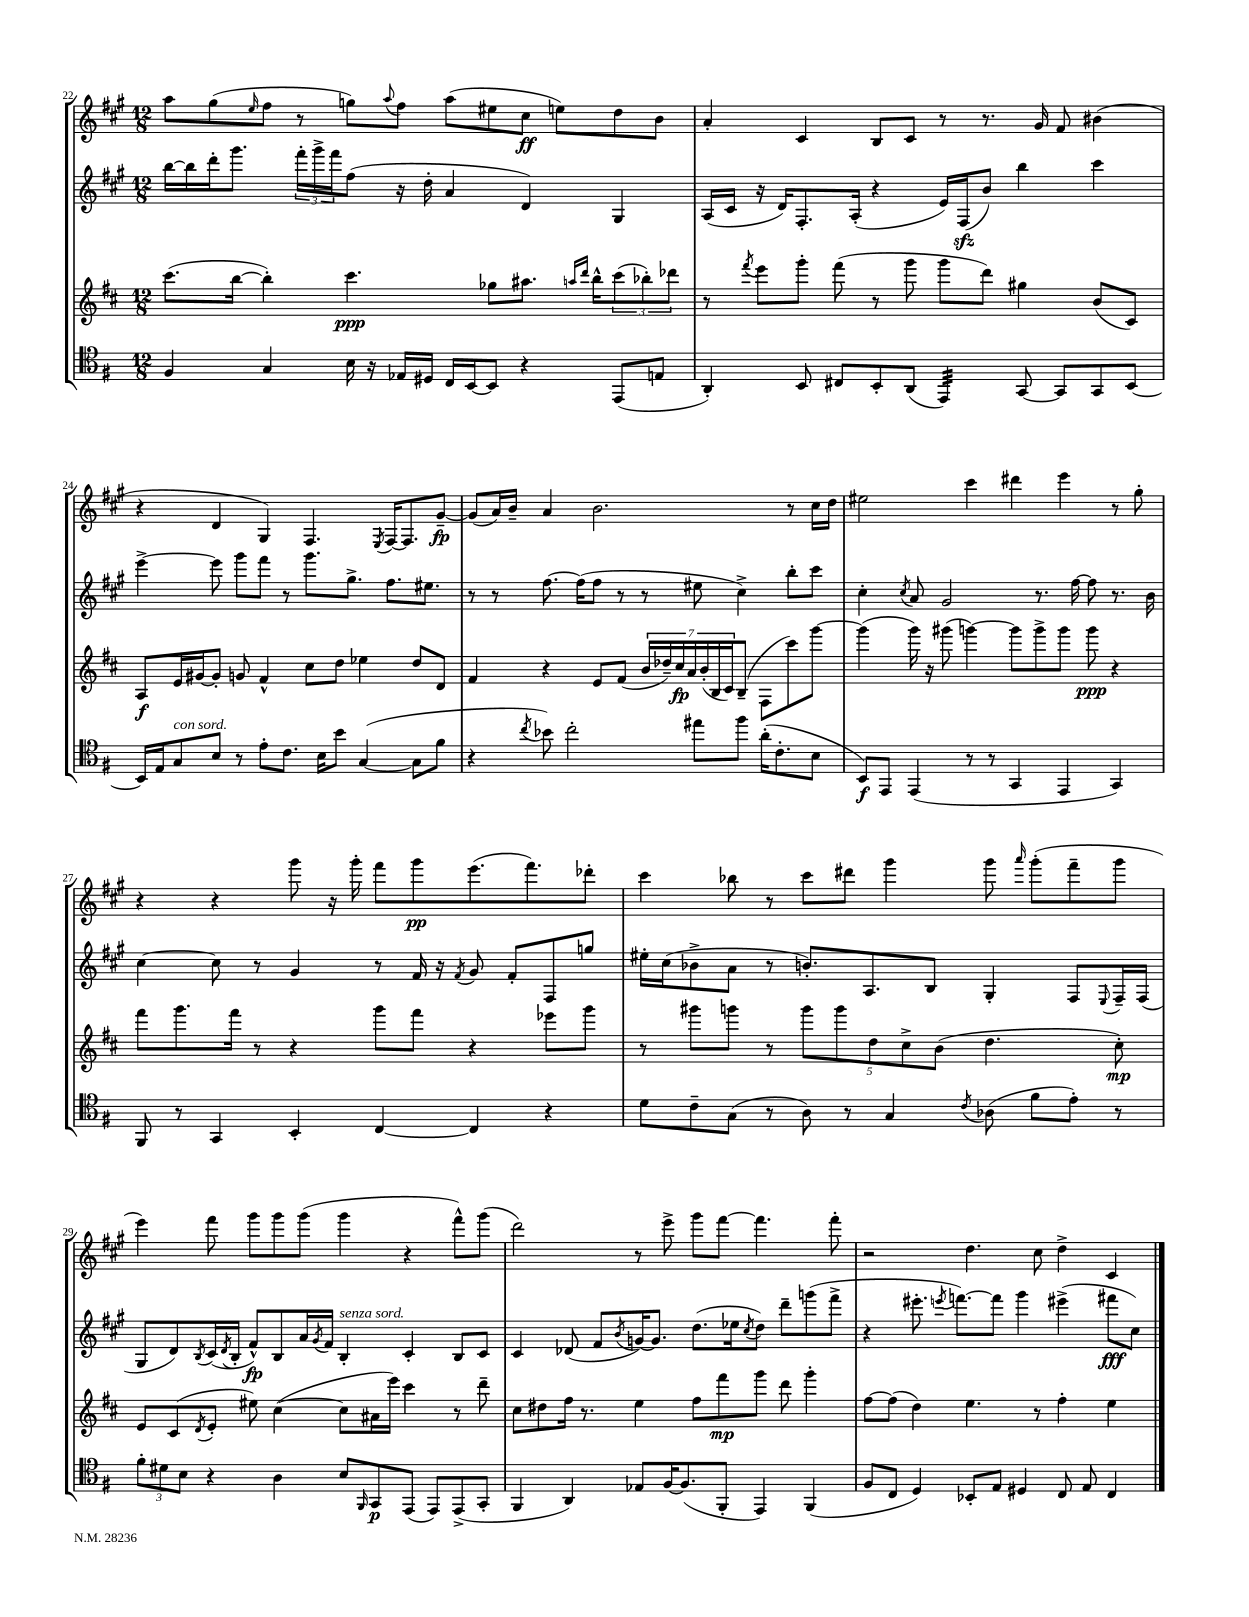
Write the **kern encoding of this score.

**kern	**kern	**kern	**kern
*staff4	*staff3	*staff2	*staff1
*clefC4	*clefG2	*clefG2	*clefG2
*k[f#]	*k[f#c#]	*k[f#c#g#]	*k[f#c#g#]
*M12/8	*M12/8	*M12/8	*M12/8
4F#/	(8.ccc#\L	[16bb\LL	8aa\L
.	.	16bb\]	.
.	.	16ddd'\J	(8gg#\
.	[16bb\Jk	8.ggg#\J	.
.	.	.	16qqee/
4G/	4bb'\])	.	8ff#\J
.	.	24fff#'\LL	8r
.	.	24ggg#^\	.
.	.	24fff#\J	.
16B\	4.ccc#\	(8ff#\J	8gg\L)
16r	.	.	.
.	.	.	8qqaa/
16E-/LL	.	16r	8ff#\J
16D#/JJ	.	16dd'\	.
16C/LL	.	4a/	(8aa\L
[16BB/J	.	.	.
8BB/]J	8gg-\L	.	8ee#\
4r	8.aa#\J	4d/)	8cc#\J
.	.	.	8ee\L)
.	16qqaa/LL	.	.
.	16qqddd/JJ	.	.
.	16bb^^\LK	.	.
(8EE/L	(12ccc#\	4G#/	8dd\
.	12bb-'\)	.	.
8E/J	.	.	8b\J
.	12ddd-\J	.	.
=	=	=	=
4AA'/)	8r	(16A/LL	4a'/
.	.	16c#/JJ	.
.	8qfff#/	.	.
.	8eee\L	16r	.
.	.	16d/LK)	.
8BB/	8ggg'\J	8.F#'/	4c#/
8C#/L	(8fff#\	.	.
.	.	(16A'/Jk	.
8BB'/	8r	4r	8B/L
(8AA/J	8ggg\	.	8c#/J
4EE/)	8ggg\L	16e/LL)	8r
.	.	(16F#/J	.
.	8ddd\J)	8b/J)	8.r
[8GG/	4gg#\	4bb\	.
.	.	.	16g#/
8GG/]L	.	.	8f#/
8GG/	(8b/L	4ccc#\	(4b#\
[8BB/J	8c#/J)	.	.
=	=	=	=
16BB/]LL	8A/L	[4eee^\	4r
16E/J	.	.	.
8G/	16e/L	.	.
.	[16g#/J	.	.
8B/J	8g#'/]J	8eee\]	4d/
8r	8g/	8ggg#\L	.
8e'\L	4f#^^/	8fff#\J	4G#/)
8.c\J	.	8r	.
.	8cc#\L	8.ggg#\L	4.F#/
16B\LK	.	.	.
8b\J	8dd\J	.	.
.	.	8.gg#^\J	.
([4G/	4ee-\	.	.
.	.	.	8qE/
.	.	8.ff#\L	[16F#/LK
.	.	.	8.F#/]
8G\]L	8dd/L	.	.
.	.	8.ee#\J	.
8f#\J	8d/J	.	[8g#~/J
=	=	=	=
4r	4f#/	8r	(8g#/]L
.	.	8r	16a/L)
.	.	.	16b~/JJ
8qcc/	.	.	.
8b-\)	4r	[8.ff#\	4a/
2cc'\	.	.	.
.	.	(16ff#\]LK	.
.	8e/L	8ff#\J	2.b\
.	(8f#/J	8r	.
.	28b/LL	8r	.
.	28dd-~/)	.	.
.	28cc#/	.	.
.	28a/	.	.
8ee#\L	.	8ee#\	.
.	(28b'/	.	.
.	28B/	.	.
.	28c#/J)	.	.
8ff#\J	(8B~/J	4cc#^\)	.
(16a'\LK	8F#\L	.	.
8.c'\	.	.	.
.	8ccc#\)	8bb'\L	8r
8B\J	[8ggg\J	8ccc#\J	16cc#\LL
.	.	.	16dd\JJ
=	=	=	=
8BB/L)	(4ggg\]	4cc#'\	2ee#\
8EE/J	.	.	.
.	.	8qcc#/	.
(4EE/	16ggg\)	8a/	.
.	16r	.	.
.	(8ggg#\	2g#/	.
8r	[4ggg\)	.	4ccc#\
8r	.	.	.
4GG/	8ggg\]L	.	4ddd#\
.	8ggg^\	8.r	.
4EE/	8ggg\J	.	4eee\
.	.	[16ff#\	.
.	8ggg\	8ff#\]	.
4GG/)	4r	8.r	8r
.	.	.	8gg#'\
.	.	16b\	.
=	=	=	=
8FF#/	8fff#\L	[4cc#\	4r
8r	8.ggg\	.	.
4GG/	.	8cc#\]	4r
.	16fff#\Jk	.	.
.	8r	8r	.
4BB'/	4r	4g#/	8ggg#\
.	.	.	16r
.	.	.	16ggg#'\
[4C/	8ggg\L	8r	8fff#\L
.	8fff#\J	16f#/	8ggg#\
.	.	16r	.
.	.	8qf#/	.
4C/]	4r	8g#/	(8.eee\
.	.	8f#'/L	.
.	.	.	8.fff#\)
4r	8eee-\L	8F#/	.
.	8ggg\J	8gg/J	8ddd-'\J
=	=	=	=
8d\L	8r	16ee#'\LL	4ccc#\
.	.	(16cc#\J	.
8c~\	8ggg#\L	8b-^\	.
(8G\J	8ggg\J	8a\J	8bb-\
8r	8r	8r	8r
8A\)	10ggg\L	8.b'/L)	8ccc#\L
.	10ggg\	.	.
8r	.	.	8ddd#\J
.	.	8.A/	.
.	10dd\	.	.
4G/	.	.	4ggg#\
.	10cc#^\	.	.
.	.	8B/J	.
.	(10b\J	.	.
8qc/	.	.	.
(8A-\	4.dd\	4G#'/	8ggg#\
.	.	.	16qqaaa/
8f#\L	.	.	(8ggg#'\L
8e'\J)	.	8F#/L	8fff#~\
.	.	8qqE/	.
8r	8cc#'\)	16F#~/L	8ggg#\J
.	.	(16F#/JJ	.
=	=	=	=
12f#'\L	8e/L	8G#/L	4eee\)
12d#\	.	.	.
.	(8c#/	8d/)	.
12B\J	.	.	.
.	8qd/	8qB/	.
4r	8e'/J	(16c#/L	8fff#\
.	.	8qd/	.
.	.	16B'/JJ	.
.	8ee#\)	8f#^^/L)	8ggg#\L
4A\	([4cc#\	8B/	8ggg#\
.	.	16a/L	(8ggg#\J
.	.	8qg#/	.
.	.	16f#/JJ	.
8B/L	8cc#\]L	4B'/	4ggg#\
16qqFF#/	.	.	.
8GG/	16a#\L	.	.
.	16eee\JJ)	.	.
(8EE/J	4ccc#\	4c#'/	4r
8EE/L)	.	.	.
(8EE^/	8r	8B/L	8fff#^^\L)
8GG'/J	8ddd~\	8c#/J	(8ggg#\J
=	=	=	=
4FF#/	8cc#\L	4c#/	2ddd\)
.	8dd#\	.	.
4AA/)	16ff#\Jk	(8d-/	.
.	8.r	.	.
.	.	8f#/L	.
.	.	8qb/	.
8E-/L	4ee\	[16g/K)	8r
.	.	8.g/]J	.
[16F#/K	.	.	8eee^\
(8.F#/]	.	.	.
.	8ff#\L	(8.dd\L	8ggg#\L
8FF#'/J	8fff#\	.	[8fff#\J
.	.	16ee-\k	.
.	.	8qcc#/	.
4EE/)	8ggg\J	8dd\J)	4.fff#\]
.	8ddd\	8ddd~\L	.
(4FF#/	4ggg'\	(8ggg\	.
.	.	8fff#^\J	8fff#'\
=	=	=	=
8F#/L	[8ff#\L	4r	2r
8C/J	(8ff#\]J	.	.
4D/)	4dd\)	8.eee#'\	.
.	.	8qeee/	.
.	.	[8.fff\L)	.
8BB-'/L	4.ee\	.	4.dd\
8E/J	.	8fff\]J	.
4D#/	.	4ggg#\	.
.	8r	.	8cc#\
8C/	4ff#'\	(4eee#^\	4dd^\
8E/	.	.	.
4C/	4ee\	8fff#\L	4c#/
.	.	8cc#\J)	.
==	==	==	==
*-	*-	*-	*-
